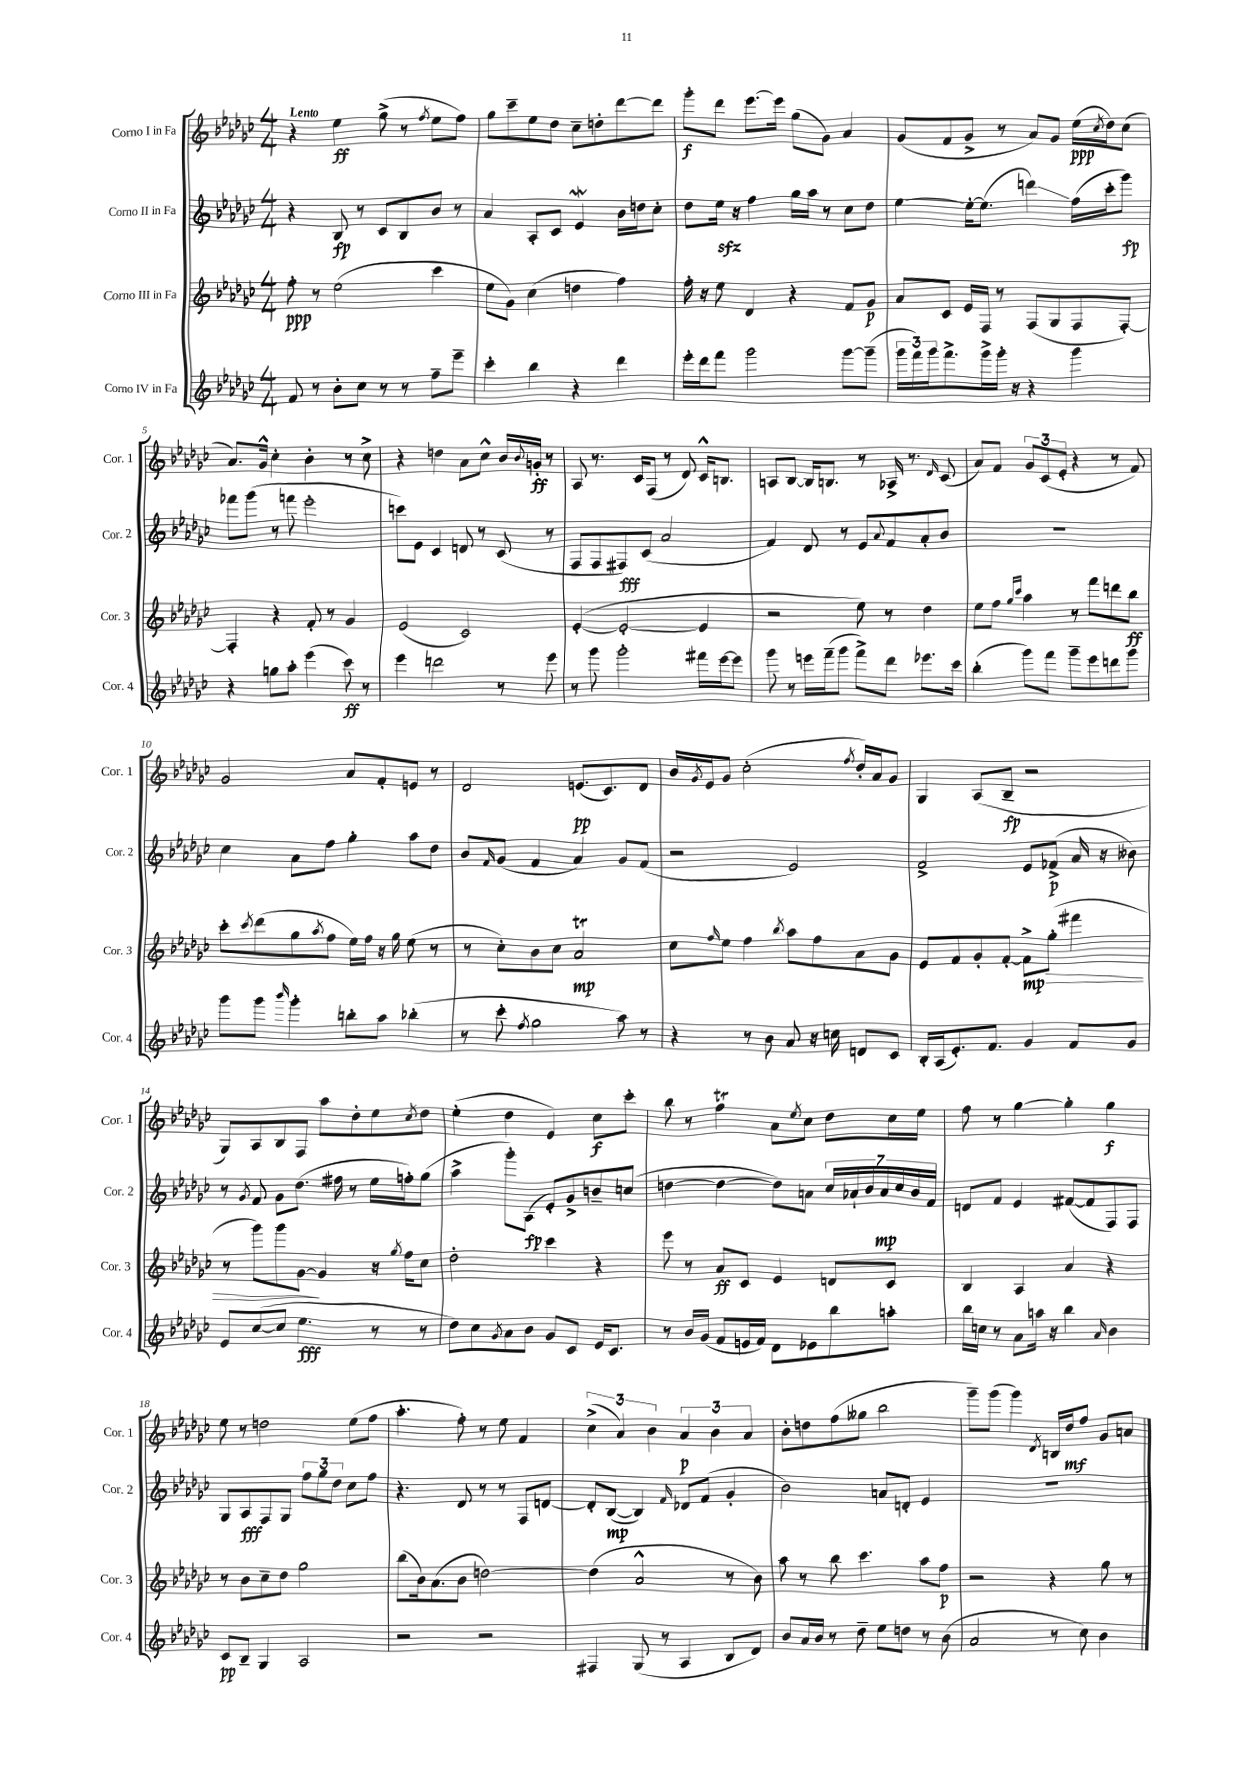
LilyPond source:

<<
\new StaffGroup <<
\new Staff = "s0" \with { instrumentName = "Corno I in Fa" shortInstrumentName = "Cor. 1" } {
    \clef treble \key ges \major \numericTimeSignature \time 4/4 \tempo "Lento"
    r4 ees''4\ff ges''8->( r8 \acciaccatura { f''8 } ees''8 f''8) |
    ges''8 ces'''8-- ees''8 des''8 ces''8-- d''8-. des'''8~ des'''8 |
    ges'''8-.\f des'''8 ees'''8.~ ees'''16 ges''8( ges'8) aes'4 |
    ges'8( f'8 ges'8-> r8 aes'8) ges'8 ees''16\ppp( \acciaccatura { ces''8 } des''16) ces''8( |
    aes'8.) ges'16-^ ces''4-. bes'4-. r8 ces''8-> |
    r4 d''4 aes'8 ces''8-^ bes'16 \appoggiatura { bes'8 } g'16-.\ff r8 |
    aes8 r8. ces'16 f8( r8 des'8) ces'16-^ b8. |
    a8 bes8~ bes16 b8. r8 aes16-> r8. \grace { des'16 } ces'8( |
    aes'8) f'8 \tuplet 3/2 { ges'8 ces'8( ees'8-. } r4 r8 f'8) |
    ges'2 aes'8 f'8-. e'8 r8 |
    des'2 e'8.\pp( ces'8.) des'8 |
    bes'16 \acciaccatura { ges'8 } ees'16 ges'8 ces''2-.( \acciaccatura { f''8 } des''16-.) aes'16 ges'8 |
    ges4 aes8( bes8--\fp r2 |
    ges8) aes8 bes8 f8 aes''8 des''8-. ees''8 \acciaccatura { ces''8 } des''8 |
    ees''4-.( des''4 ees'4) ces''8\f ces'''8-. |
    bes''8 r8 f''4\trill aes'8 \acciaccatura { ees''8 } ces''8 des''8 ces''16 ees''16 |
    f''8 r8 ges''4~ ges''4-. ges''4\f |
    ees''8 r8 d''2 ees''8( f''8 |
    aes''4.-. f''8-.) r8 ees''8 f'4 |
    \tuplet 3/2 { ces''4->( aes'4) bes'4 } \tuplet 3/2 { aes'4\p bes'4 aes'4 } |
    bes'8-. d''8 f''8( geses''8 bes''2 |
    ges'''8--) ges'''8( ges'''4) \acciaccatura { des'8 } b16 des''16\mf f''8 ges'8 a'8 \bar "|." |
}
\new Staff = "s1" \with { instrumentName = "Corno II in Fa" shortInstrumentName = "Cor. 2" } {
    \clef treble \key ges \major \numericTimeSignature \time 4/4
    r4 bes8\fp r8 ces'8 bes8 bes'8 r8 |
    aes'4 aes8-. ces'8 ees'4\mordent bes'16 d''16 ces''8-. |
    des''8 ees''16\sfz r16 f''4 ges''16 aes''16 r8 ces''8 des''8 |
    ees''4~ ees''16~-. ees''8.( d'''4\glissando) f''16( ces'''16-. ges'''8\fp) |
    fes'''8 ges'''8( r8 f'''8 ees'''2-. |
    c'''8) ees'8 ces'4 d'8 r8 ces'8( r8 |
    f8 f8 fis8\fff) ces'8( aes'2 |
    f'4) des'8 r8 ees'8 \appoggiatura { aes'8 } f'8 aes'8-. bes'8 |
    R1 |
    ces''4 aes'8 f''8 ges''4-. aes''8 des''8 |
    bes'8 \grace { f'16 } ges'8( f'4 aes'4) ges'8 f'8( |
    r2 ees'2) |
    f'2-> ees'8 fes'8->\p( aes'16 r16 beses'8) |
    r8 \acciaccatura { ges'8 } f'8 ges'8 des''8.( fis''16 r8 ees''16 f''16-.) ges''8( |
    aes''4-> ges'''8-.) aes8\fp( ees'8-.) ges'8-> b'8-- c''8( |
    d''4~ d''4~ d''8) a'8 \tuplet 7/4 { ces''16 aes'16-! bes'16 aes'16\mp ces''16 bes'16 f'16 } |
    d'8 f'8 ees'4 fis'8~( fis'8 f8) f8 |
    ges8 aes8\fff f8 ges8 \tuplet 3/2 { f''8 ges''8 des''8 } ces''8 f''8 |
    r4. des'8 r8 r8 f8 d'8~ |
    d'8-. bes8~\mp( bes4) \grace { f'16 } des'8 f'8( ges'4-. |
    bes'2) a'8 d'8-. ees'4 |
    R1 \bar "|." |
}
\new Staff = "s2" \with { instrumentName = "Corno III in Fa" shortInstrumentName = "Cor. 3" } {
    \clef treble \key ges \major \numericTimeSignature \time 4/4
    f''8-.\ppp r8 ees''2( ces'''4 |
    ees''8 ges'8) ces''4( d''4 f''4) |
    f''16-. r16 ees''8 des'4 r4 f'8 ges'8\p |
    aes'8 ces'8 ees'16 f16 r8 f8( ges8 f8 f8~-.) |
    f4-. r4 f'8-. r8 ges'4 |
    ees'2( ces'2) |
    ees'4~-.( ees'2~-. ees'4 |
    r2 ees''8) r8 des''4 |
    ees''8 f''8 \grace { ges''16 ces'''16 } aes''4 r8 f'''8 d'''8 bes''8\ff |
    ces'''8-. \acciaccatura { ces'''8 } des'''8( ges''8 \acciaccatura { aes''8 } f''8 ees''16) f''16 r16 ges''16 ees''8( r8 |
    r8 ces''8-.) bes'8 ces''8 aes'2\trill\mp |
    ces''8 \grace { f''16 } ees''8 f''4 \acciaccatura { bes''8 } aes''8 f''8 aes'8 ges'8 |
    ees'8 f'8 ges'8-. f'8~-. f'8->\mp\> ges''8-.( fis'''4 |
    r8 ges'''8) ges'''8 ges'8~\! ges'4 r16 \acciaccatura { ges''8 } f''16 ces''8 |
    des''2-. ces'''4 r4 |
    ees'''8 r8 aes'8\ff ces'8 ees'4 d'8 ces'8 |
    bes4 aes4 aes'4 r4 |
    r8 bes'8 ces''8-- des''8 ges''2 |
    bes''8( bes'16) aes'8.( bes'8 d''2~) |
    d''4( aes'2-^ r8 bes'8) |
    aes''8 r8 bes''8 ces'''4. aes''8 f''8\p |
    r2 r4 ges''8 r8 \bar "|." |
}
\new Staff = "s3" \with { instrumentName = "Corno IV in Fa" shortInstrumentName = "Cor. 4" } {
    \clef treble \key ges \major \numericTimeSignature \time 4/4
    f'8 r8 bes'8-. ces''8 r8 r8 f''8-- ees'''8-- |
    ces'''4-. bes''4 r4 des'''4 |
    ees'''16-. des'''16 f'''8 ges'''2 ges'''8~ ges'''8--( |
    \tuplet 3/2 { ges'''16 f'''16) ges'''16 } f'''8.-> ges'''16-> ges'''16-. r16 r4 ges'''4 |
    r4 g''8 aes''8-. ees'''4( ces'''8\ff) r8 |
    ees'''4 d'''2 r8 ees'''8 |
    r8 ges'''8 ges'''2-. fis'''16 ees'''16~ ees'''8 |
    ges'''8 r8 e'''16 f'''16--( ges'''8 f'''8->) des'''8 ees'''8. ces'''16 |
    bes''4-.( ges'''8) f'''8 ges'''8-- ees'''8 d'''8 ges'''8 |
    ges'''8 ges'''8 \grace { bes'''16 } ges'''4-. b''8-. aes''8 bes''4-.( |
    r8 ces'''8-. \acciaccatura { f''8 } ges''2 aes''8) r8 |
    r4 r8 bes'8 aes'8 r16 c''16 d'8 ces'8 |
    bes16-. aes16( ees'8.-.) f'8. ges'4 f'8 ges'8 |
    ees'8 ces''8~( ces''8 ees''4.\fff r8 r8 |
    des''8) ces''8 \acciaccatura { ges'8 } aes'8 bes'8 ges'8 ces'8 ees'16 ces'8. |
    r8 bes'16 ges'16( f'8 e'16 f'16) des'8 ees'8 bes''8 a''8-. |
    bes''16 c''16 r8 aes'8 a''16 r16 bes''4 \grace { aes'16 } bes'4 |
    ces'8\pp bes8-- ges4 aes2 |
    r2 r2 |
    fis4 ges8( r8 aes4 bes8 des'8) |
    bes'8 aes'16 bes'16 r8 des''8-- ees''8 d''8 r8 bes'8( |
    aes'2 r8 ces''8) bes'4 \bar "|." |
}
>>
>>
